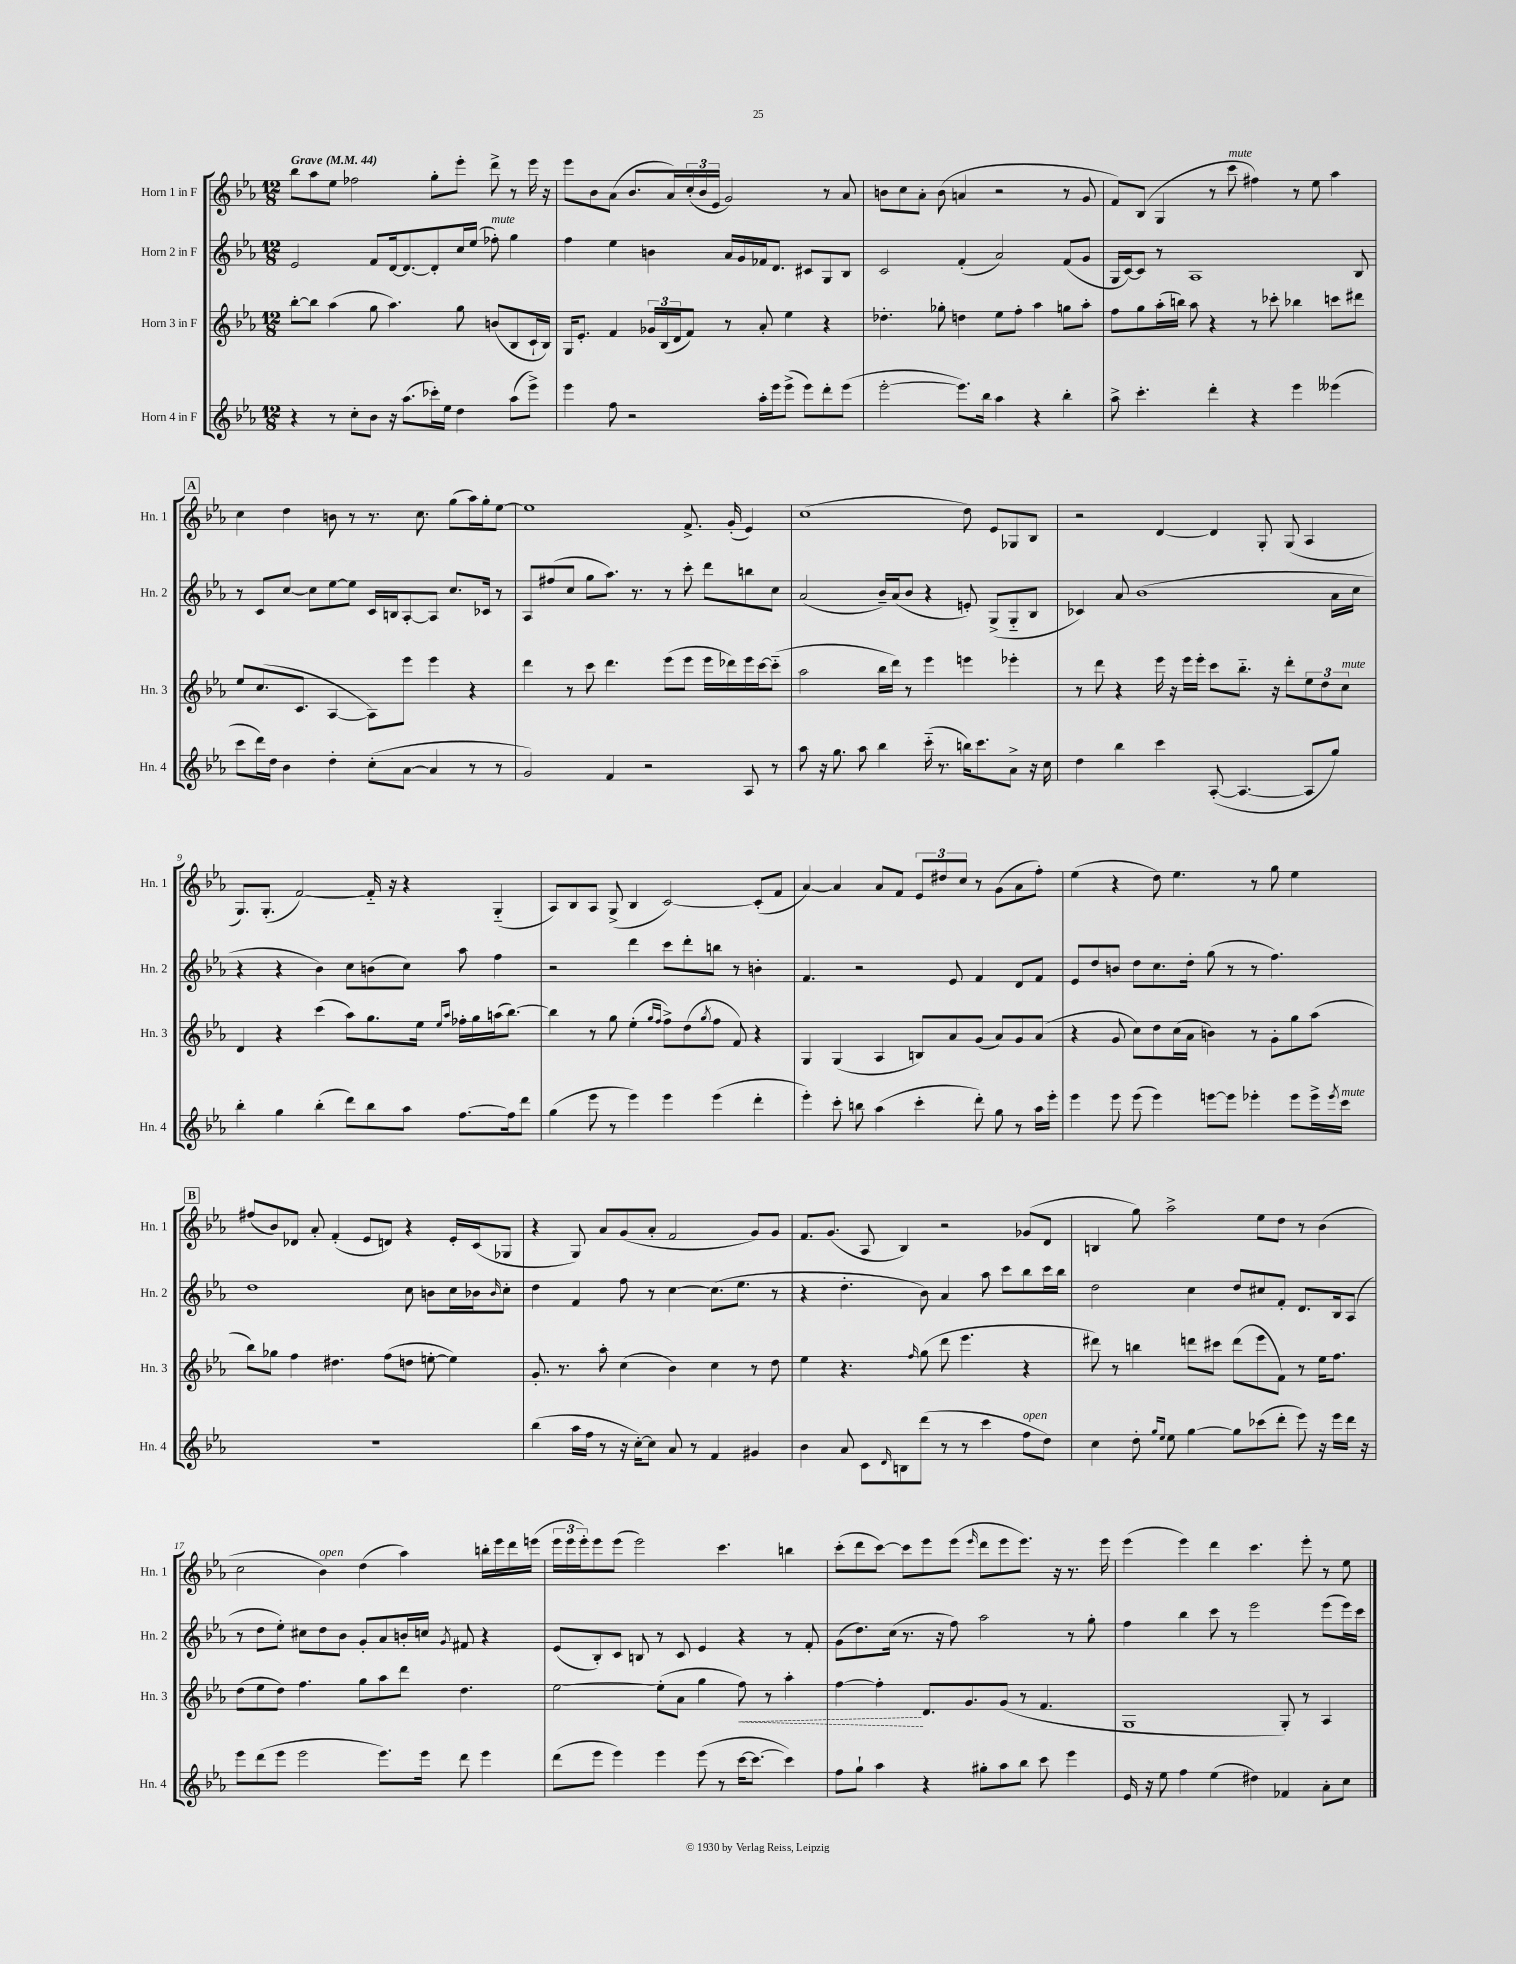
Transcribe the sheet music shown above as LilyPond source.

<<
\new StaffGroup <<
\new Staff = "s0" \with { instrumentName = "Horn 1 in F" shortInstrumentName = "Hn. 1" } {
    \clef treble \key ees \major \numericTimeSignature \time 12/8 \tempo "Grave" 4 = 44
    bes''8 aes''8 ees''8 fes''2 g''8-. ees'''8-. d'''8-> r8 ees'''16 r16 |
    ees'''8 bes'8 aes'8( bes'8. aes'16) \tuplet 3/2 { c''16-.( bes'16 ees'16 } g'2) r8 aes'8 |
    b'8 c''8 aes'8-. b'8( a'4 r2 r8 g'8 |
    f'8) bes8( g4 r8 c'''8^\markup { \italic "mute" } fis''4) r8 ees''8 aes''4 |
    \mark \markup { \box "A" } c''4 d''4 b'8 r8 r8. c''8. g''8( aes''16) g''16-. ees''8~ |
    ees''1 f'8.-> g'16-.( ees'4) |
    c''1( d''8) ees'8 ges8 bes8 |
    r2 d'4~ d'4 g8-. g8( aes4 |
    g8.) g8.-.( f'2~) f'16-_ r16 r4 g4-_( |
    aes8) bes8 aes8 g8->( bes4 c'2~) c'8-.( f'8 |
    aes'4~) aes'4 aes'8 f'8 \tuplet 3/2 { ees'8 dis''8 c''8 } r8 g'8( aes'8 f''8-.) |
    ees''4( r4 d''8) ees''4. r8 g''8 ees''4 |
    \mark \markup { \box "B" } fis''8( bes'8) des'8 aes'8-. f'4-.( ees'8 d'8) r4 ees'16-. c'16( ges8 |
    r4 g8) aes'8 g'8( aes'8-. f'2 g'8) g'8 |
    f'8. g'8.( aes8 bes4) r2 ges'8( d'8 |
    b4 g''8) aes''2-> ees''8 d''8 r8 bes'4( |
    c''2 bes'4^\markup { \italic "open" }) d''4( aes''4) b''16-. ees'''16 d'''16 e'''16( |
    \tuplet 3/2 { ees'''16 ees'''16 ees'''16-.) } ees'''8 ees'''8( ees'''2) c'''4. b''4 |
    c'''8-.( d'''8 c'''8~) c'''8 ees'''8 ees'''8( \grace { ees'''16 } d'''8 ees'''8 ees'''8.) r16 r8. ees'''16 |
    ees'''4( ees'''4) d'''4 c'''4. ees'''8-. r8 ees''8 \bar "|." |
}
\new Staff = "s1" \with { instrumentName = "Horn 2 in F" shortInstrumentName = "Hn. 2" } {
    \clef treble \key ees \major \numericTimeSignature \time 12/8
    ees'2 f'8 d'16~ d'8.~ d'8-. c''16 ees''16( fes''8-.^\markup { \italic "mute" }) g''4 |
    f''4 ees''4 b'4 aes'16 g'16 fes'16 d'8. cis'8 g8 bes8 |
    c'2 f'4-.( aes'2) f'8( g'8 |
    g16 c'16~) c'8 r8 aes1 bes8 |
    \mark \markup { \box "A" } r8 c'8 c''8~ c''8 ees''8~ ees''8 c'16 b16 aes8~-. aes8 c''8. ces'16 r8 |
    aes8 fis''8( c''8 g''8 aes''8.) r8. r8 c'''8-. d'''8 b''8 c''8 |
    aes'2( bes'16--) aes'16( bes'8 r4 e'8-.) g8->( g8-_ bes8 |
    ces'4) aes'8 bes'1( aes'16 c''16 |
    r4 r4 bes'4) c''8 b'8( c''8) aes''8 f''4 |
    r2 d'''4 c'''8 d'''8-. b''8 r8 b'4-. |
    f'4. r2 ees'8 f'4 d'8 f'8 |
    ees'8 d''8 b'8 d''8 c''8. d''16-. g''8( r8 r8 f''4.) |
    \mark \markup { \box "B" } d''1 c''8 b'8 c''16 bes'16 \grace { bes'16 } c''8-. |
    d''4 f'4 f''8 r8 c''4~ c''8.( ees''8. r8 |
    r4 d''4.-. bes'8) aes'4 aes''8 c'''8 bes''8 c'''16 bes''16 |
    d''2 c''4 d''8 cis''8 f'8-. d'8. bes16 aes8( |
    r8 d''8 ees''8-.) cis''8 d''8 bes'8 g'8-. aes'8 b'16-. c''16 \acciaccatura { g'8 } fis'8 r4 |
    ees'8( bes8-.) c'8 b8 r8 c'8 ees'4 r4 r8 f'8-. |
    g'8( d''8.) c''16( r8. r16 f''8) aes''2 r8 g''8-. |
    f''4 bes''4 c'''8 r8 ees'''2 ees'''8( ees'''16) c'''16 \bar "|." |
}
\new Staff = "s2" \with { instrumentName = "Horn 3 in F" shortInstrumentName = "Hn. 3" } {
    \clef treble \key ees \major \numericTimeSignature \time 12/8
    bes''8~-. bes''8 aes''4( g''8 aes''4.) g''8 b'8( bes8 c'16-! bes16) |
    g16 ees'8.-. f'4 \tuplet 3/2 { ges'16 bes16( d'16 } f'8) r8 aes'8-. ees''4 r4 |
    des''4.-. ges''8-. d''4 ees''8 f''8-. aes''4 g''8 aes''8-. |
    f''8 g''8 aes''16-.( b''16) aes''8 r4 r8 ces'''8-. bes''4 c'''8 dis'''8 |
    \mark \markup { \box "A" } ees''8 c''8.( c'8. aes4~ aes8) ees'''8 ees'''4 r4 |
    d'''4 r8 c'''8 d'''4. ees'''8( ees'''8 ees'''16 des'''16) ees'''16 c'''16~ c'''8-_( |
    aes''2 bes''16 d'''16) r8 ees'''4 e'''4 ees'''4-. |
    r8 d'''8 r4 ees'''16 r16 ees'''16 ees'''16-. c'''8 bes''8.-_ r16 d'''8-. \tuplet 3/2 { ees''8 d''8 c''8^\markup { \italic "mute" } } |
    d'4 r4 c'''4( aes''8) g''8. ees''16 \grace { ees''16 aes''16 } fes''16-. g''16 a''16( bes''8.~) |
    bes''4 r8 g''8 ees''4-.( \grace { g''16 f''16 } f''8->) d''8( \acciaccatura { g''8 } f''8 f'8) r4 |
    g4 g4( aes4 b8) aes'8 g'8( aes'8) g'8 aes'8( |
    r4 g'8 c''8) d''8 c''16( aes'16 b'4) r8 g'8-. g''8 aes''8( |
    \mark \markup { \box "B" } bes''8) ges''8 f''4 dis''4. f''8( d''8 e''8~-. e''4) |
    g'8.-. r8. aes''8-. c''4( bes'4) c''4 r8 d''8 |
    ees''4 r4. \grace { f''16 } g''8( d'''8 ees'''4. r4 |
    dis'''8) r8 b''4 d'''8 cis'''8 d'''8( ees'''8 f'8) r8 ees''16 f''8. |
    d''8( ees''8 d''8) f''4. g''8 aes''8 d'''8 d''4. |
    ees''2~ ees''8-.( aes'8 g''4 \once \override Hairpin.style = #'dashed-line f''8\<) r8 aes''4-. |
    f''4~ f''4-.\! d'8. g'8. g'8( r8 f'4. |
    g1 g8-.) r8 aes4 \bar "|." |
}
\new Staff = "s3" \with { instrumentName = "Horn 4 in F" shortInstrumentName = "Hn. 4" } {
    \clef treble \key ees \major \numericTimeSignature \time 12/8
    r4 r8 c''8-. bes'8 r16 aes''8.( ces'''16-.) ees''16 d''4 aes''8( ees'''8->) |
    ees'''4 f''8 r2 aes''16-. ees'''16 ees'''8->( ees'''8) d'''8-. ees'''8( |
    ees'''2~-. ees'''8.) bes''16 aes''4 r4 bes''4-. |
    aes''8-> c'''4.-. d'''4-. r4 ees'''4 eeses'''4( |
    \mark \markup { \box "A" } c'''8 d'''16) d''16 bes'4 d''4-. c''8-.( aes'8~ aes'4 r8 r8 |
    g'2) f'4 r2 aes8 r8 |
    aes''8 r16 g''8. aes''8 bes''4 c'''16-_( r8. b''16) c'''8. aes'8-> r16 c''16 |
    d''4 bes''4 c'''4 aes8~-.( aes4.~ aes8 g''8) |
    bes''4-. g''4 bes''4-.( d'''8) bes''8 aes''8 f''8.~ f''16 d'''8 |
    g''4( ees'''8 r8 ees'''4) ees'''4 ees'''4( d'''4-. |
    ees'''4-.) c'''8-. b''8 aes''4( c'''4-. d'''8-.) g''8 r8 aes''16 ees'''16-. |
    ees'''4 ees'''8 ees'''8( ees'''4) e'''8~ e'''8 ees'''4-. ees'''8 ees'''16-> \acciaccatura { ees'''8 } c'''16^\markup { \italic "mute" } |
    \mark \markup { \box "B" } R1. |
    bes''4( aes''16 f''16 r8 r16 c''16~-.) c''8 aes'8 r8 f'4 gis'4 |
    bes'4 aes'8 c'8 \grace { d'16 } b8 d'''8( r8 r8 c'''4 f''8^\markup { \italic "open" } d''8) |
    c''4 d''8-. \grace { g''16 ees''16 } ees''8 g''4~ g''8 ces'''8( d'''8-. ees'''8) r16 ees'''16 d'''16 r16 |
    ees'''8 d'''8( ees'''8 ees'''2 ees'''8.) ees'''16 d'''8 ees'''4 |
    d'''8( ees'''8 ees'''4) ees'''4 ees'''8( r8 c'''16~ c'''8.~ c'''4) |
    f''8 g''8-! aes''4 r4 gis''8-. aes''8 bes''8 c'''8 ees'''4 |
    ees'16 r16 ees''8 f''4 ees''4( dis''4) fes'4 aes'8-. c''8 \bar "|." |
}
>>
>>
